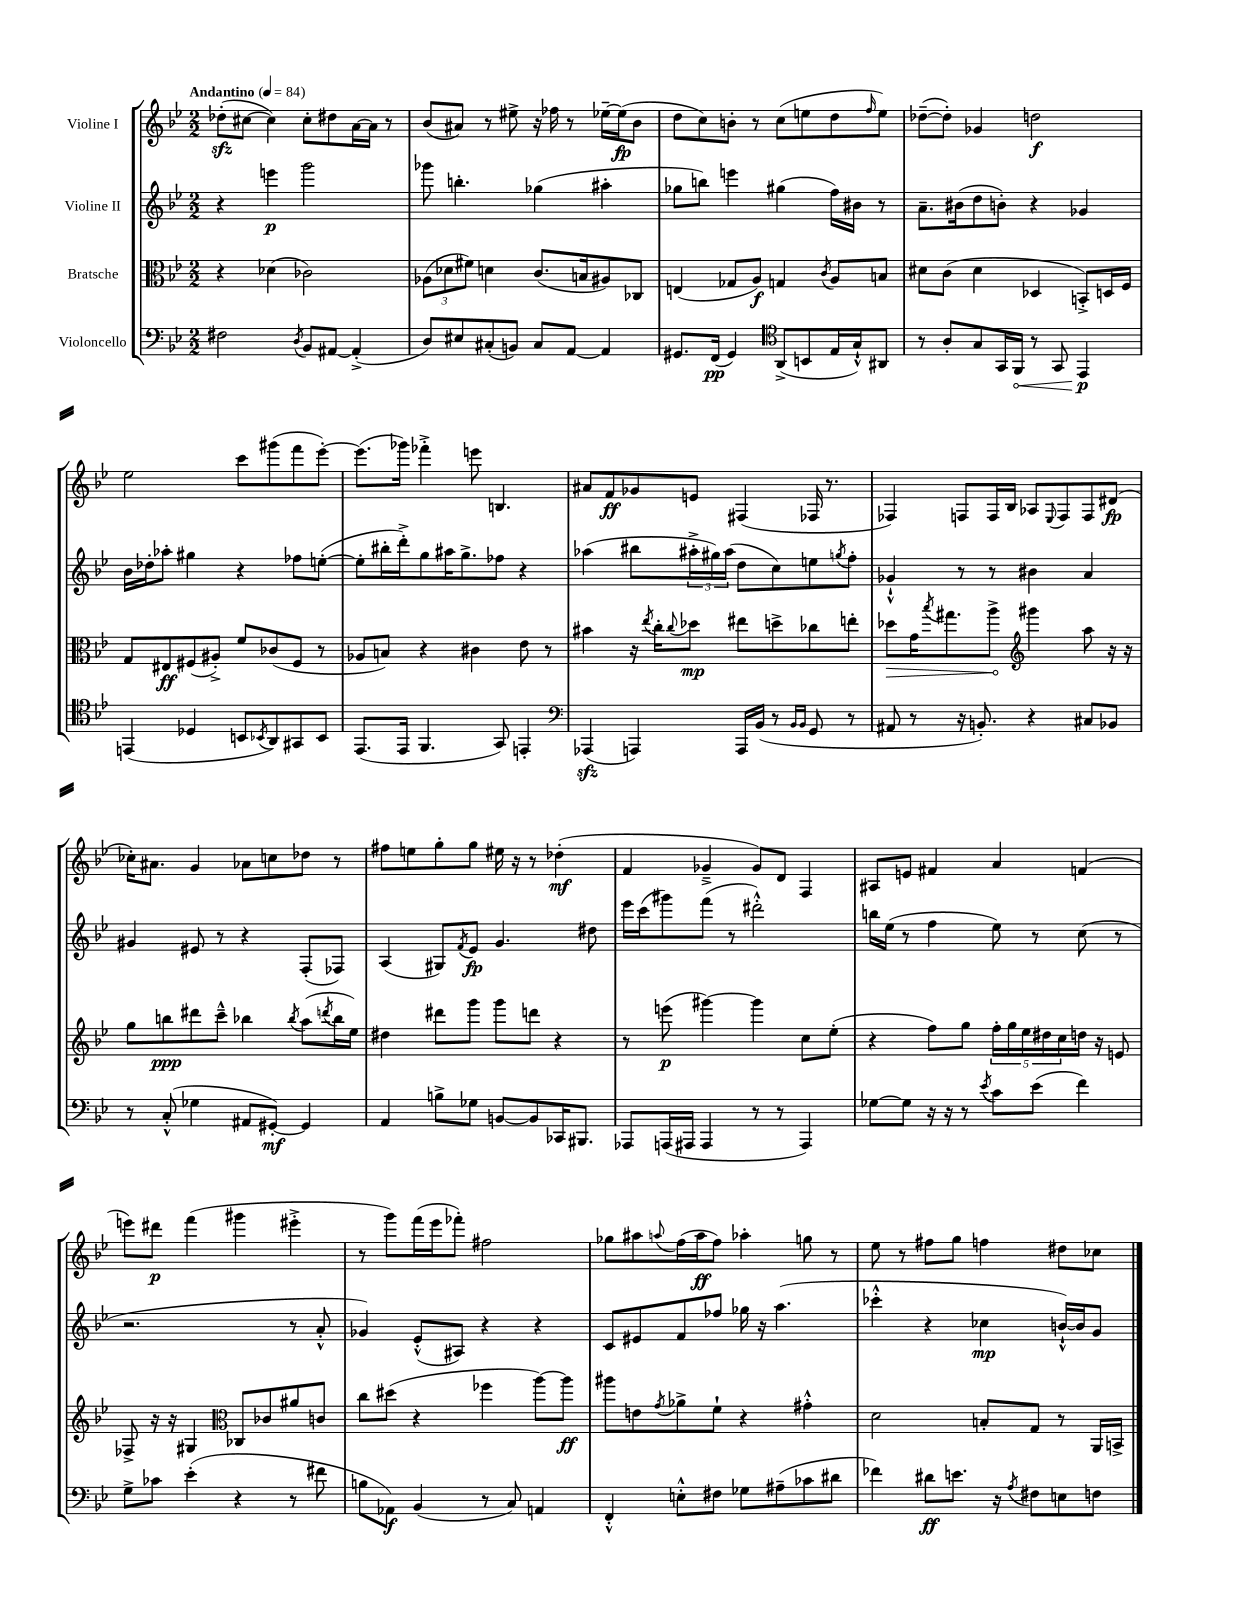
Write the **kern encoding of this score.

**kern	**dynam	**kern	**dynam	**kern	**dynam	**kern	**dynam
*part4	*part4	*part3	*part3	*part2	*part2	*part1	*part1
*staff4	*staff4	*staff3	*staff3	*staff2	*staff2	*staff1	*staff1
*I"Violoncello	*	*I"Bratsche	*	*I"Violine II	*	*I"Violine I	*
*clefF4	*	*clefC3	*	*clefG2	*	*clefG2	*
*k[b-e-]	*	*k[b-e-]	*	*k[b-e-]	*	*k[b-e-]	*
*M2/2	*	*M2/2	*	*M2/2	*	*M2/2	*
*MM84	*	*MM84	*	*MM84	*	*MM84	*
=1	=1	=1	=1	=1	=1	=1	=1
!	!	!	!	!	!	!LO:TX:a:B:t=Andantino	!
2F#X\	.	4r	.	4r	.	(8dd-Xzz'\L	.
.	.	.	.	.	.	[8cc#X\J	.
.	.	(4d-X\	.	4eeen\	p	4cc#\])	.
8qD/	.	.	.	.	.	.	.
8BB-/L	.	2c-X\)	.	2ggg\	.	8cc#'\L	.
[8AA#X/J	.	.	.	.	.	8dd#X\	.
(4AA#'^/]	.	.	.	.	.	[16a\L	.
.	.	.	.	.	.	16a\JJ]	.
.	.	.	.	.	.	8r	.
=2	=2	=2	=2	=2	=2	=2	=2
8D/L)	.	(12A-X\L	.	8ggg-X\	.	(8b-/L	.
.	.	12d-X\	.	.	.	.	.
8E#X/	.	.	.	4.bbn'\	.	8a#X/J)	.
.	.	12f#X\J)	.	.	.	.	.
(8C#X'/	.	4dn\	.	.	.	8r	.
8BBn/J)	.	.	.	.	.	8ee#X^\	.
8C#/L	.	(8.c/L	.	(4gg-X\	.	16r	.
.	.	.	.	.	.	16ff-X\	.
[8AA/J	.	.	.	.	.	8r	.
.	.	16Bn/k	.	.	.	.	.
4AA/]	.	8A#X/)	.	4aa#X'\	.	[16ee-X~\LL	.
.	.	.	.	.	.	(16ee-\J]	fp
.	.	8C-X/J	.	.	.	8b-\J	.
=3	=3	=3	=3	=3	=3	=3	=3
8.GG#X/L	.	(4En/	.	8gg-X\L	.	8dd\L	.
.	.	.	.	8bbn\J)	.	8cc\)	.
(16FF/Jk	pp	.	.	.	.	.	.
4GG#/)	.	8G-X/L	.	4eeen\	.	8bn'\J	.
.	.	8A/J)	f	.	.	8r	.
*clefC4	*	*	*	*	*	*	*
(8AA^/L	.	4Gn/	.	(4gg#X\	.	(8cc\L	.
8BBn/	.	.	.	.	.	8een\	.
.	.	8qc/	.	.	.	.	.
16E-/L	.	8A/L	.	16ff\LL)	.	8dd\	.
16G`^^/J)	.	.	.	16b#X\JJ	.	.	.
.	.	.	.	.	.	16qqff/	.
8AA#X/J	.	8Bn/J	.	8r	.	8ee\J)	.
=4	=4	=4	=4	=4	=4	=4	=4
8r	.	8d#X\L	.	8.a~\L	.	([8dd-X~\L	.
8A'/L	.	(8c\J	.	.	.	8dd-'\J])	.
.	.	.	.	(16b#X\k	.	.	.
8G/	.	4d#\	.	8dd\	.	4g-X/	.
16GG/L	.	.	.	8bn'\J)	.	.	.
!	!LO:HP:b	!	!	!	!	!	!
16FF/JJ	<	.	.	.	.	.	.
8r	.	4D-X/	.	4r	.	2ddn\	f
8GG/	.	.	.	.	.	.	.
4EE-/	p	8BBn'^/L)	.	4g-X/	.	.	.
.	.	16Dn/L	.	.	.	.	.
.	.	16F/JJ	.	.	.	.	.
.	[	.	.	.	.	.	.
!!LO:LB:g=z
=5	=5	=5	=5	=5	=5	=5	=5
(4EEn/	.	8G/L	.	16b-\LL	.	2ee-\	.
.	.	.	.	16dd-X'\J	.	.	.
.	.	8E#X/	ff	8aa-X'\J	.	.	.
4D-X/	.	(8F#X/	.	4gg#X\	.	.	.
.	.	8A#X'^/J)	.	.	.	.	.
8BBn/L	.	8f/L	.	4r	.	8ccc\L	.
8qBB-X/	.	.	.	.	.	.	.
8AA/)	.	(8c-X/	.	.	.	(8ggg#X\	.
8GG#X/	.	8F#/J	.	8ff-X\L	.	8fff\	.
8BB-/J	.	8r	.	([8een'\J	.	[8eee-'\J)	.
=6	=6	=6	=6	=6	=6	=6	=6
(8.EE-/L	.	8A-X/L	.	8ee'\L]	.	(8.eee-\L]	.
.	.	8Bn/J)	.	16bb#X'\L	.	.	.
16EE-/Jk	.	.	.	16ddd'^\J)	.	16ggg-X\Jk)	.
4.FF/	.	4r	.	8gg\	.	4fff-X'^\	.
.	.	.	.	16aa#X\K	.	.	.
.	.	.	.	8.gg^\	.	.	.
.	.	4c#X\	.	.	.	8eeen\	.
8GG/)	.	.	.	8ff-X\J	.	4.Bn/	.
4EEn'/	.	8e-\	.	4r	.	.	.
.	.	8r	.	.	.	.	.
=7	=7	=7	=7	=7	=7	=7	=7
*clefF4	*	*	*	*	*	*	*
(4AAA-Xzz/	.	4b#X\	.	(4aa-X\	.	8a#X/L	.
.	.	.	.	.	.	8f/	ff
4AAAn/)	.	16r	.	8bb#X\L	.	8g-X/	.
.	.	8qee-/	.	.	.	.	.
.	.	16cc'\KL	.	.	.	.	.
.	.	8qqcc/	.	.	.	.	.
.	.	8dd-X\J	mp	24aa#X'^\L	.	8en/J	.
.	.	.	.	24gg#X\)	.	.	.
.	.	.	.	(24aa#\JJ	.	.	.
16AAA/LL	.	8ee#X\L	.	8dd\L	.	(4F#X/	.
(16BB-/JJ	.	.	.	.	.	.	.
8r	.	8ddn^\	.	8cc\)	.	.	.
16qqBB-/LL	.	.	.	.	.	.	.
16qqBB-/JJ	.	.	.	.	.	.	.
8GG/	.	8cc-X\	.	8een\	.	16F-X/	.
.	.	.	.	.	.	8.r	.
.	.	.	.	8qggn/	.	.	.
8r	.	8een'\J	.	8ff'\J	.	.	.
=8	=8	=8	=8	=8	=8	=8	=8
!	!	!	!LO:HP:b	!	!	!	!
8AA#X/	.	8dd-X\L	>	4g-X`^^/	.	4F-X/)	.
8r	.	16g\K	.	.	.	.	.
.	.	8qbb-/	.	.	.	.	.
.	.	8.gg#X\	.	.	.	.	.
16r	.	.	.	8r	.	8Fn/L	.
8.BBn'/)	.	.	.	.	.	.	.
.	.	8aa^\J	.	8r	.	16F/L	.
.	.	.	.	.	.	16B-/JJ	.
*	*	*clefG2	*	*	*	*	*
4r	.	4ggg#X\	]	4b#X\	.	8A-X/L	.
.	.	.	.	.	.	8qqE-/	.
.	.	.	.	.	.	8F/	.
8C#X/L	.	8aa\	.	4a/	.	8F/	.
8BB-X/J	.	16r	.	.	.	(8d#X/J	fp
.	.	16r	.	.	.	.	.
!!LO:LB:g=z
=9	=9	=9	=9	=9	=9	=9	=9
8r	.	8gg\L	.	4g#X/	.	16cc-X'\KL)	.
.	.	.	.	.	.	8.a#X\J	.
(8C'^^/	.	8bbn\	ppp	.	.	.	.
4G-X\	.	8ddd#X\	.	8e#X/	.	4g/	.
.	.	8ccc~^^\J	.	8r	.	.	.
8AA#X/L	.	4bb-X\	.	4r	.	8a-X\L	.
[8GG#X'/J)	mf	.	.	.	.	8ccn\	.
.	.	8qbb-/	.	.	.	.	.
4GG#/]	.	(8aa\L	.	(8F'/L	.	8dd-X\J	.
.	.	8qdddn/	.	.	.	.	.
.	.	16bb-\L	.	8F-X/J)	.	8r	.
.	.	16ee-\JJ)	.	.	.	.	.
=10	=10	=10	=10	=10	=10	=10	=10
4AA/	.	4dd#X\	.	(4A/	.	8ff#X\L	.
.	.	.	.	.	.	8een\	.
8Bn^\L	.	8ddd#X\L	.	8G#X/L)	.	8gg'\	.
.	.	.	.	8qf/	.	.	.
8G-X\J	.	8ggg\J	.	8e-/J	fp	8gg\J	.
[8BBn/L	.	8ggg\L	.	4.g/	.	16ee#X\	.
.	.	.	.	.	.	16r	.
8BB/]	.	8dddn\J	.	.	.	8r	.
16CC-X/K	.	4r	.	.	.	(4dd-X'\	mf
8.BBB#X/J	.	.	.	.	.	.	.
.	.	.	.	8dd#X\	.	.	.
=11	=11	=11	=11	=11	=11	=11	=11
8AAA-X/L	.	8r	.	16eee-\LL	.	4f/	.
.	.	.	.	(16ccc\J	.	.	.
(16AAAn/L	.	(8eeen\	p	8ggg#X\)	.	.	.
16AAA#X/JJ	.	.	.	.	.	.	.
4AAA#/	.	[4ggg#X\)	.	(8fff\J	.	4g-X~^/	.
.	.	.	.	8r	.	.	.
8r	.	4ggg#\]	.	2ddd#X'^^\)	.	8g-/L)	.
8r	.	.	.	.	.	8d/J	.
4AAA#/)	.	8cc\L	.	.	.	4F/	.
.	.	(8ee-'\J	.	.	.	.	.
=12	=12	=12	=12	=12	=12	=12	=12
[8G-X\L	.	4r	.	16bbn\LL	.	8A#X/L	.
.	.	.	.	(16ee-\JJ	.	.	.
8G-\J]	.	.	.	8r	.	8en/J	.
16r	.	8ff\L)	.	4ff\	.	4f#X/	.
16r	.	.	.	.	.	.	.
8r	.	8gg\J	.	.	.	.	.
8qe-/	.	.	.	.	.	.	.
8c\L	.	20ff'\LL	.	8ee-\)	.	4a/	.
.	.	20gg\	.	.	.	.	.
.	.	20ee-\	.	.	.	.	.
(8e-\J	.	.	.	8r	.	.	.
.	.	20dd#X\	.	.	.	.	.
.	.	20cc\	.	.	.	.	.
4f\)	.	16ddn\JJ	.	(8cc\	.	(4fn/	.
.	.	16r	.	.	.	.	.
.	.	8en/	.	8r	.	.	.
!!LO:LB:g=z
=13	=13	=13	=13	=13	=13	=13	=13
8G^\L	.	8F-X^/	.	2.r	.	8eeen\L)	.
8c-X\J	.	16r	.	.	.	8ddd#X\J	p
.	.	16r	.	.	.	.	.
(4e-'\	.	4G#X/	.	.	.	(4fff\	.
*	*	*clefC3	*	*	*	*	*
4r	.	8C-X/L	.	.	.	4ggg#X\	.
.	.	8c-X/	.	.	.	.	.
8r	.	8a#X/	.	8r	.	4eee#X'^\	.
8f#X\	.	8cn/J	.	8a'^^/	.	.	.
=14	=14	=14	=14	=14	=14	=14	=14
8Bn\L	.	8cc\L	.	4g-X/)	.	8r	.
8AA-X\J)	f	(8dd#X\J	.	.	.	8ggg\L)	.
(4BB-/	.	4r	.	(8e-'^^/L	.	(16fff\L	.
.	.	.	.	.	.	16eee-\J	.
.	.	.	.	8A#X/J)	.	8fff-X'\J)	.
8r	.	4ff-X\	.	4r	.	2ff#X\	.
8C/)	.	.	.	.	.	.	.
4AAn/	.	[8aa\L)	.	4r	.	.	.
.	.	8aa\J]	ff	.	.	.	.
=15	=15	=15	=15	=15	=15	=15	=15
4FF'^^/	.	8aa#X\L	.	8c/L	.	8gg-X\L	.
.	.	8en\	.	8e#X/	.	8aa#X\	.
.	.	8qg/	.	.	.	8qqaan/	.
8En'^^\L	.	8a-X^\	.	8f/	.	(16ff\L	.
.	.	.	.	.	.	16aa\J	ff
8F#X\J	.	8f`\J	.	8ff-X/J	.	8ff\J)	.
8G-X\L	.	4r	.	16gg-X\	.	4aa-X'\	.
.	.	.	.	16r	.	.	.
(8A#X~\	.	.	.	(4.aa\	.	.	.
8c-X\	.	4g#X'^^\	.	.	.	8ggn\	.
8d#X\J	.	.	.	.	.	8r	.
=16	=16	=16	=16	=16	=16	=16	=16
4f-X\)	.	2d\	.	4ccc-X'^^\	.	8ee-\	.
.	.	.	.	.	.	8r	.
8d#X\L	ff	.	.	4r	.	8ff#X\L	.
8.en\J	.	.	.	.	.	8gg\J	.
.	.	8Bn'/L	.	4cc-X\	mp	4ffn\	.
16r	.	.	.	.	.	.	.
8qA/	.	.	.	.	.	.	.
8F#X\L	.	8G/J	.	.	.	.	.
8En\	.	8r	.	[16bn`^^/LL)	.	8dd#X\L	.
.	.	.	.	16b/J]	.	.	.
8Fn\J	.	16AA/LL	.	8g/J	.	8cc-X\J	.
.	.	16BBn^/JJ	.	.	.	.	.
==	==	==	==	==	==	==	==
*-	*-	*-	*-	*-	*-	*-	*-
